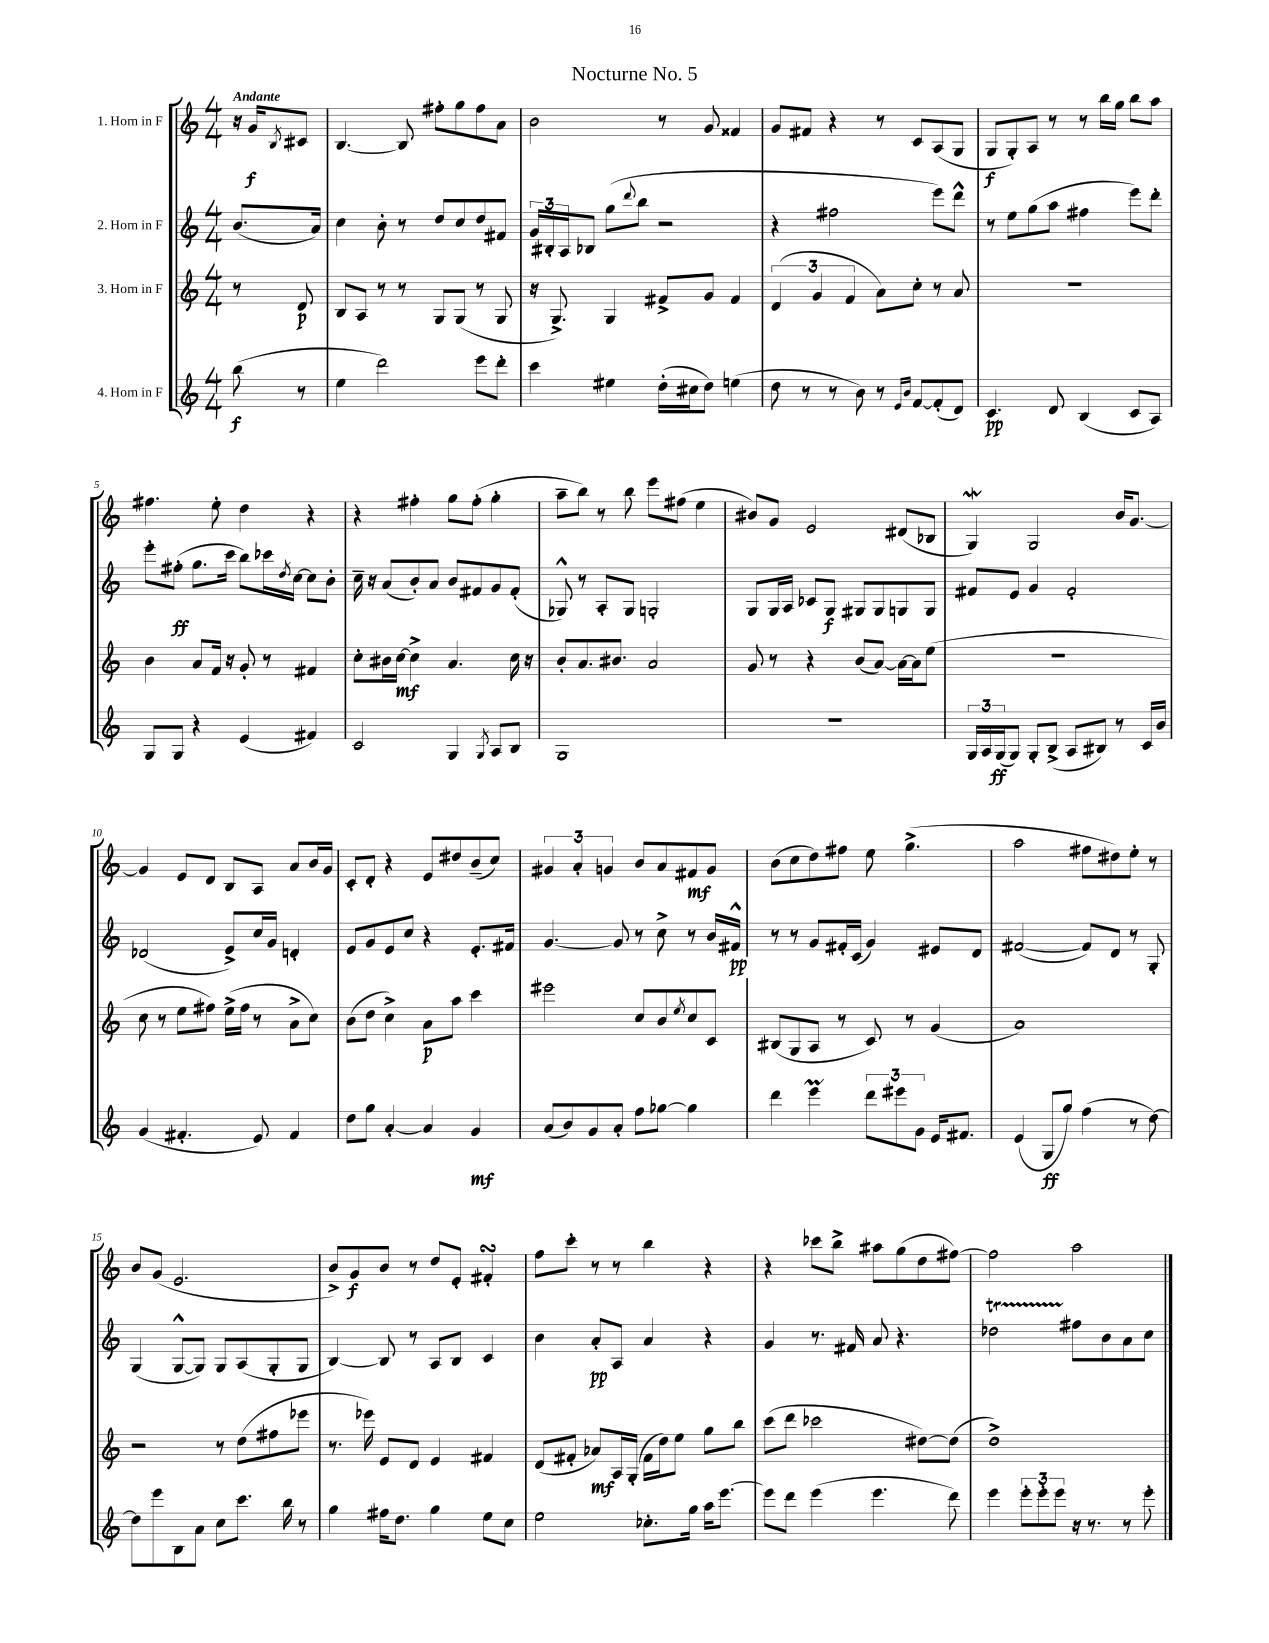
\header { title = "Nocturne No. 5" }
<<
\new StaffGroup <<
\new Staff = "s0" \with { instrumentName = "1. Horn in F" } {
    \clef treble \key c \major \numericTimeSignature \time 4/4 \partial 4 \tempo "Andante"
    r16 g'16\f \acciaccatura { b8 } cis'8 |
    b4.~ b8 fis''8-. g''8 fis''8 a'8 |
    b'2 r8 g'8 fisis'4 |
    g'8 fis'8 r4 r8 c'8 a8( g8 |
    g8\f g8-.) a8 r8 r8 b''16 g''16 b''8 a''8 |
    fis''4. e''8-. d''4 r4 |
    r4 fis''4-. g''8 fis''8-.( g''4-. |
    a''8-- b''8) r8 b''8 e'''8 fis''8( e''4 |
    bis'8) g'8 e'2 dis'8( bes8 |
    g4\mordent) g2 b'16 g'8.~ |
    g'4 e'8 d'8 b8 a8 a'8 b'16 g'16 |
    c'8-. d'8-. r4 e'8 dis''8 b'8--( c''8) |
    \tuplet 3/2 { gis'4 a'4-. g'4 } b'8 a'8 fis'8\mf g'8 |
    b'8( c''8 d''8) fis''8 e''8 g''4.->( |
    a''2 fis''8 dis''8) e''8-. r8 |
    b'8 g'8( e'2. |
    b'8->) g'8\f b'8 r8 d''8 e'8-. fis'4-.\turn |
    f''8 c'''8-. r8 r8 b''4 r4 |
    r4 ces'''8 b''8-> ais''8 g''8( d''8 fis''8~) |
    fis''2 a''2 \bar "|." |
}
\new Staff = "s1" \with { instrumentName = "2. Horn in F" } {
    \clef treble \key c \major \numericTimeSignature \time 4/4 \partial 4
    b'8.( a'16) |
    c''4 b'8-. r8 d''8 c''8 d''8 fis'8 |
    \tuplet 3/2 { g'16 bis16-. a16 } bes8 g''8( \appoggiatura { d'''8 } b''8 r2 |
    r4 fis''2 e'''8) d'''8-^ |
    r8 e''8 g''8( a''8 fis''4 e'''8) d'''8-. |
    e'''8-. fis''8-.\ff( g''8. c'''16 b''8) ces'''16 \acciaccatura { d''8 } c''16~ c''8 b'8-. |
    c''16-- r16 a'8( b'8-.) a'8 b'8 fis'8 g'8 fis'8-.( |
    ges8-^) r8 a8-. ges8 g2-. |
    g8 g16 a16 ces'8 g8\f gis8 gis8 g8 g8 |
    fis'8 e'8 g'4 fis'2-. |
    des'2( e'8->) c''16 g'16 d'4-. |
    e'8 g'8 e'8 c''8 r4 e'8.-. fis'16 |
    g'4.~ g'8 r8 c''8-> r8 b'16 fis'16-^\pp |
    r8 r8 g'8 fis'16-. c'16( g'4) eis'8 d'8 |
    fis'2~( fis'8) d'8 r8 g8-. |
    g4( g8~-^ g8) g8 a8( g8-. g8 |
    b4~) b8 r8 a8 b8 c'4 |
    b'4 a'8-.\pp a8 a'4 r4 |
    g'4 r8. fis'16 a'8 r4. |
    des''2\startTrillSpan fis''8\stopTrillSpan b'8 a'8 c''8 \bar "|." |
}
\new Staff = "s2" \with { instrumentName = "3. Horn in F" } {
    \clef treble \key c \major \numericTimeSignature \time 4/4 \partial 4
    r8 d'8\p |
    b8 a8 r8 r8 g8 g8( r8 g8 |
    r16 g8.->) g4 fis'8-> g'8 fis'4 |
    \tuplet 3/2 { d'4( g'4 f'4 } a'8) c''8-. r8 a'8 |
    R1 |
    b'4 a'8 f'16 r16 g'8-. r8 fis'4 |
    c''8-. bis'16 c''16~\mf c''4-> a'4. c''16 r16 |
    b'8-. a'8. bis'8. a'2 |
    g'8 r8 r4 b'8( a'8~) a'16~ a'16 e''8( |
    r1 |
    c''8 r8 e''8 fis''8) e''16->( fis''16 r8 a'8-> c''8) |
    b'8( d''8 c''4->) a'8\p a''8 c'''4 |
    eis'''2 c''8 b'8 \acciaccatura { e''8 } c''8 c'8 |
    bis8( g8 a8 r8 c'8) r8 g'4( |
    a'1) |
    r2 r8 d''8( fis''8 ees'''8 |
    r8. ees'''16) e'8 d'8 e'4 fis'4 |
    d'8( fis'8-. aes'8\mf) a16 g16-.( fis'16 d''16) e''8 g''8 b''8 |
    c'''8( d'''8 ces'''2 dis''8~) dis''8( |
    d''1->) \bar "|." |
}
\new Staff = "s3" \with { instrumentName = "4. Horn in F" } {
    \clef treble \key c \major \numericTimeSignature \time 4/4 \partial 4
    b''8\f( r8 |
    e''4 d'''2) e'''8 d'''8-. |
    c'''4 eis''4 d''16-.( cis''16 d''8) e''4( |
    d''8 r8 r8 b'8) r8 \grace { e'16 b'16 } f'8~ f'8-.( d'8) |
    c'4.\pp d'8 b4( c'8 a8) |
    g8 g8 r4 e'4( fis'4) |
    c'2 g4 \acciaccatura { g8 } a8 b8 |
    g1 |
    R1 |
    \tuplet 3/2 { g16 a16 g16\ff( } g8) g8-. b8->( a8 bis8) r8 c'16 b'16 |
    g'4( fis'4.-. e'8) fis'4 |
    d''8 g''8 a'4~-. a'4 g'4\mf |
    a'8( b'8) g'8 a'8-. f''8 ges''8~ ges''4 |
    d'''4 e'''4\prall \tuplet 3/2 { d'''8 eis'''8 g'8 } e'16 fis'8. |
    e'4( g8\ff g''8) f''4( r8 d''8~) |
    d''8 e'''8 b8 a'8 c''8 c'''8. b''16 r8 |
    g''4 fis''16 d''8. g''4 e''8 c''8 |
    e''2 ces''8.-. g''16 a''16 e'''8.~ |
    e'''8 d'''8 e'''4( e'''4. d'''8) |
    e'''4 \tuplet 3/2 { e'''8-. e'''8-. e'''8 } r16 r8. r8 e'''8-. \bar "|." |
}
>>
>>
